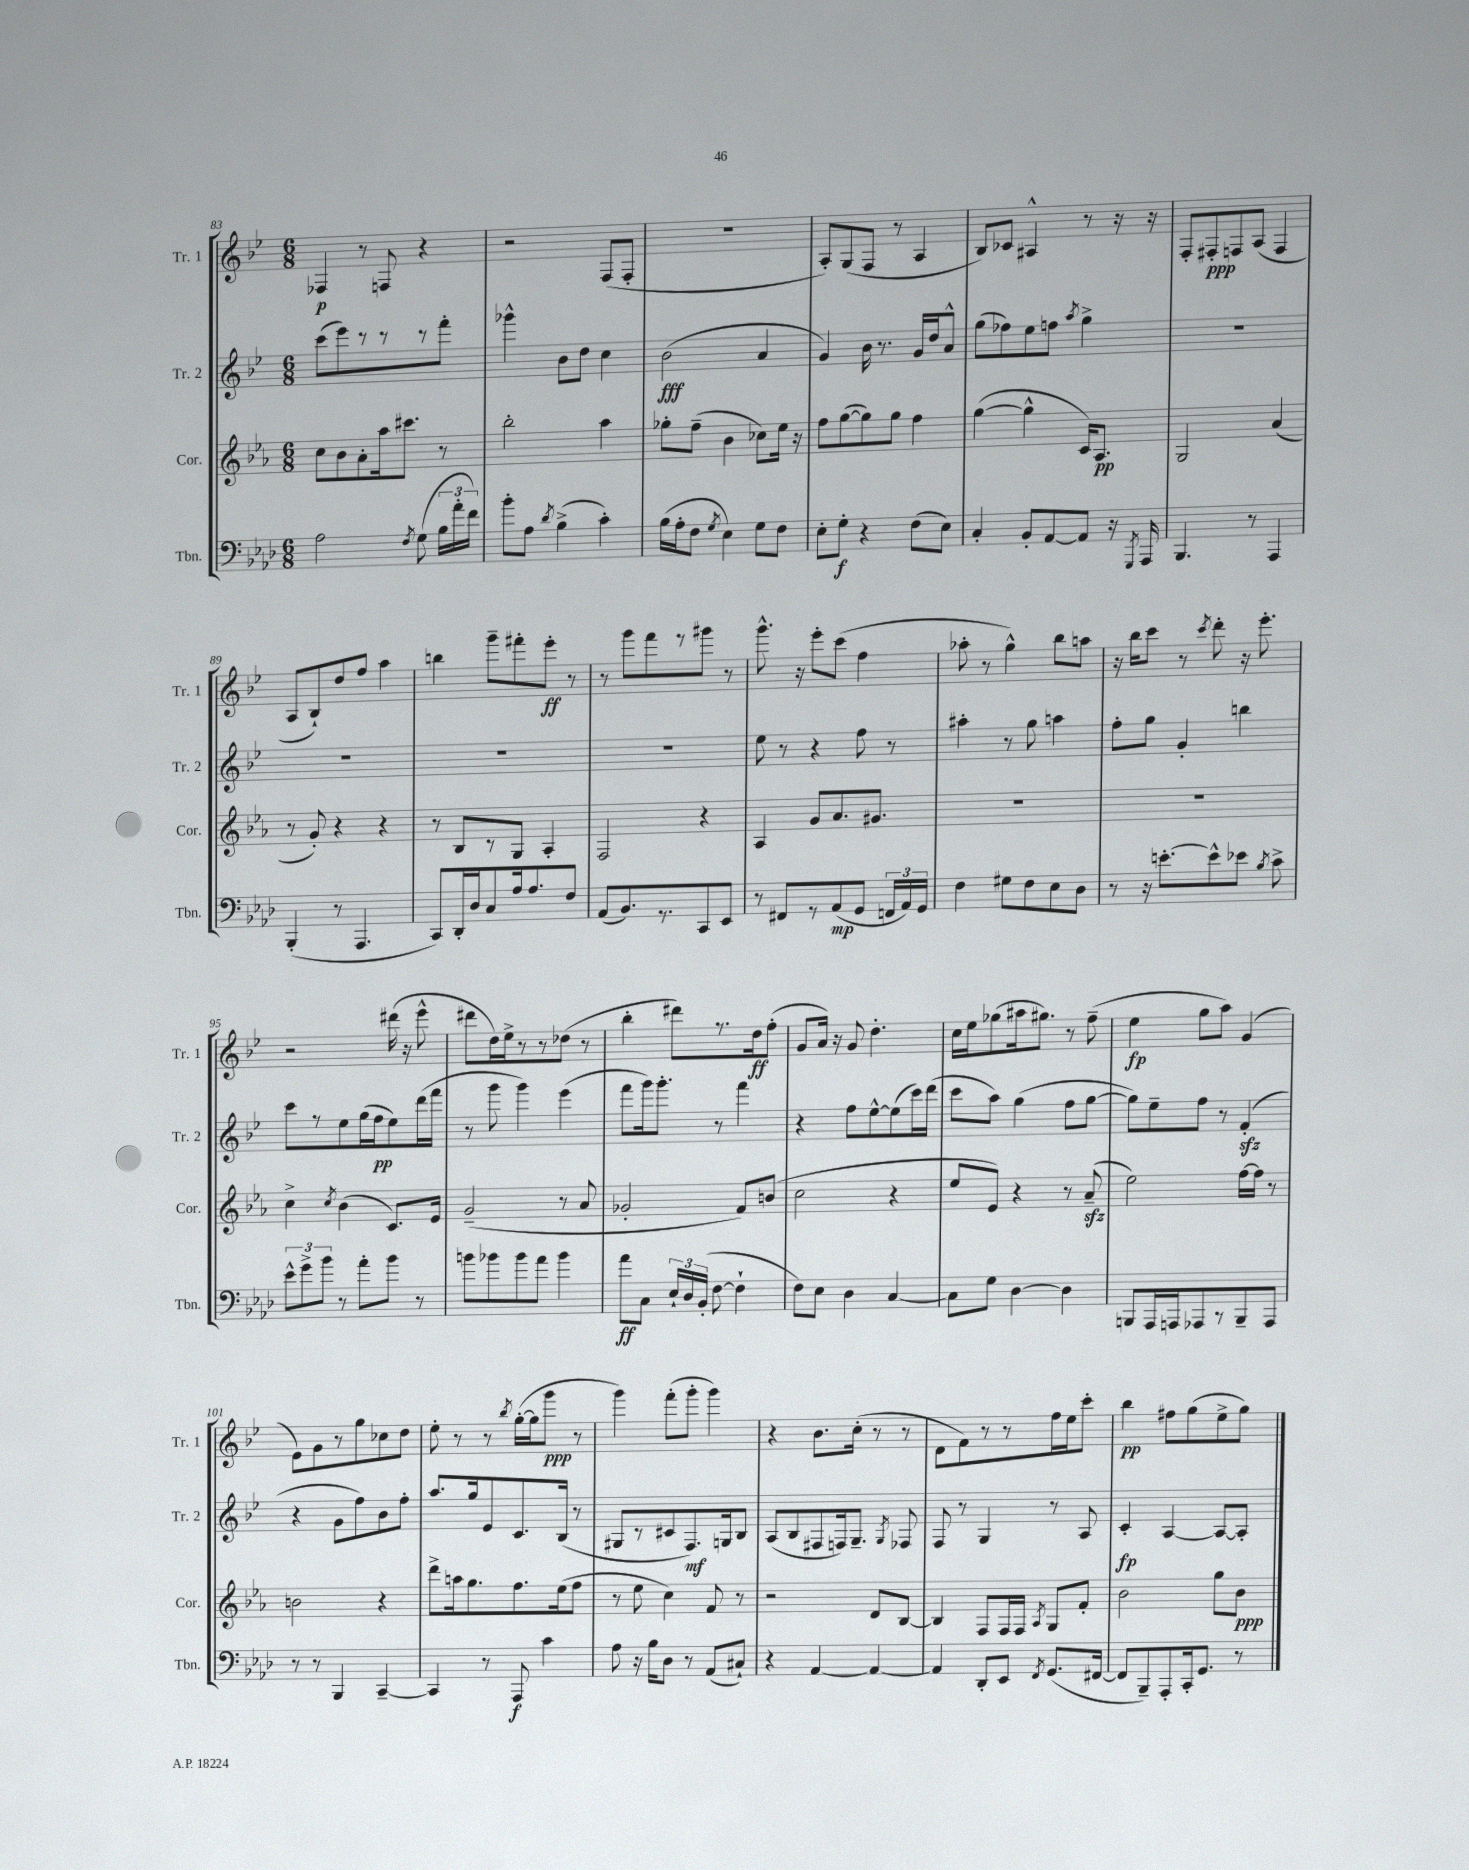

**kern	**kern	**kern	**kern
*staff4	*staff3	*staff2	*staff1
*clefF4	*clefG2	*clefG2	*clefG2
*k[b-e-a-d-]	*k[b-e-a-]	*k[b-e-]	*k[b-e-]
*M6/8	*M6/8	*M6/8	*M6/8
2A-	8cc	(8ccc	4F-
.	8b-	8eee-)	.
.	8a-'	8r	8r
.	16aa-	8r	8F
.	8.ccc#	.	.
8qF	.	.	.
(8G	.	8r	4r
24B-	8r	8fff'	.
24a-'	.	.	.
24f)	.	.	.
=	=	=	=
8b-'	2bb-'	4ggg-^^	2r
8A-	.	.	.
8qd-	.	.	.
(4B-^	.	8b-	.
.	.	8dd	.
4c')	4aa-	4cc	(8F
.	.	.	8F'
=	=	=	=
(16B-	8gg-'	(2b-	2.r
16A-'	.	.	.
8F	(8ff~	.	.
8qG	.	.	.
4E-)	4b-	.	.
8G	8cc-)	4a	.
8F	16ee-	.	.
.	16r	.	.
=	=	=	=
8E-'	8ff	4g)	8A')
8G'	([8gg	.	(8G
4r	8gg])	16b-	8F
.	.	8.r	.
.	8gg	.	8r
(8F	4ff	16g	4A
.	.	16dd	.
8E-)	.	8a^^	.
=	=	=	=
4C'	([4gg	(8gg	8B-)
.	.	8ff-)	8c-
8BB-'	4gg^^]	8ee-	4A#^^
[8AA-	.	8ff	.
.	.	8qaa	.
8AA-]	16c)	4gg^	8r
.	8.A-	.	.
16r	.	.	16r
8qGGG	.	.	.
16AAA-	.	.	16r
=	=	=	=
4.BBB-	2G	2.r	8F'
.	.	.	8F#'
.	.	.	8F
8r	.	.	(8A
4AAA-	(4a-	.	4F
=	=	=	=
(4BBB-'	8r	2.r	8A
.	8g')	.	8B-`)
8r	4r	.	8dd
4.AAA-	.	.	8ff
.	4r	.	4aa
=	=	=	=
8CC)	8r	2.r	4bb
16DD-'	8B-	.	.
16D-	.	.	.
8C	8r	.	8ggg~
16A-	8G	.	8fff#'
8.A-	.	.	.
.	4A-'	.	8eee-'
8F	.	.	8r
=	=	=	=
(8AA-	2F	2.r	8r
8.BB-)	.	.	8ggg
.	.	.	8fff
8.r	.	.	.
.	.	.	8r
8CC	4r	.	8ggg#
8EE-	.	.	8r
=	=	=	=
8r	4A-	8ee-	8.ggg^^
8FF#	.	8r	.
.	.	.	16r
8r	8g	4r	8eee-'
(8AA-	8.a-	.	(8ccc
8GG	.	8ff	4ff
.	8.g#	.	.
24FF	.	8r	.
24AA-)	.	.	.
24GG	.	.	.
=	=	=	=
4F	2.r	4aa#'	8aa-'
.	.	.	8r
8G#	.	8r	4gg^^)
8F	.	8gg	.
8E-	.	4aa	8bb-
8D-	.	.	8aa
=	=	=	=
8r	2.r	8ff'	16r
.	.	.	16bb-
16r	.	8gg	8ccc
[8.e'	.	.	.
.	.	4g'	8r
.	.	.	8qccc
8e^^]	.	.	8ddd'
8e-	.	4bb	16r
.	.	.	8.eee-'
8qB-	.	.	.
8c^	.	.	.
=	=	=	=
12e-^^	4cc^	8ccc	2r
12g^	.	.	.
.	.	8r	.
12b-	.	.	.
.	8qcc	.	.
8r	(4b-	8ee-	.
8a-'	.	(16gg	.
.	.	16ff	.
8b-	8.c)	8ee-)	(16ddd#
.	.	.	16r
8r	.	(16ddd	8eee-^^
.	16e-	16fff	.
=	=	=	=
8b	(2g~	8r	8ddd#
8b-	.	8ggg	16dd)
.	.	.	16ee-^
8b-	.	4ggg)	8r
8a-	.	.	8r
4b-	8r	(4eee-	(8dd-
.	8a-	.	8r
=	=	=	=
8a-	2g-'	8fff	4bb-'
8C	.	16ggg)	.
.	.	8.ggg'	.
24E-`	.	.	8ddd#)
24D-	.	.	.
(24BB-'	.	.	.
[8F	.	8r	8.r
4F`]	8f)	4fff	.
.	.	.	16dd
.	(8b	.	(8ff'
=	=	=	=
8F)	2cc	4r	8g
8E-	.	.	16a)
.	.	.	16r
4D-	.	8ff	8g
.	.	[8ee-^^	4.dd'
[4C	4r	(8ee-]	.
.	.	16ccc)	.
.	.	(16ddd	.
=	=	=	=
8C]	8ee-	8ccc	16cc
.	.	.	16ee-
8G	8e-)	8aa)	(8gg-
[4D-	4r	(4gg	16aa#
.	.	.	8.gg#)
4D-]	8r	8ff	8r
.	(8a-~	[8gg	(8ff~
=	=	=	=
8BBB	2ee-)	8gg])	4ee-
16AAA-	.	8ee-~	.
16AAA	.	.	.
8AAA-	.	8ff	8gg
8r	.	8r	8aa)
8BBB~	[16ff	(4f'	(4g
.	16ff]	.	.
8AAA-	8r	.	.
=	=	=	=
8r	2b	4r	8e-)
8r	.	.	8g
4BBB-	.	8g	8r
.	.	8ff)	8gg
[4CC~	4r	8b-	8cc-
.	.	8ff'	8dd
=	=	=	=
4CC]	8ddd^	8.aa	8ee-'
.	16aa	.	8r
.	8.gg	16gg	.
8r	.	8e-	8r
.	.	.	8qbb-
8AAA-	8.ff	8.c	([16gg'
.	.	.	16gg]
4c	.	.	8ggg
.	(16ee-	(16B-	.
.	8ff	8r	8r
=	=	=	=
8A-	8r	8G#	4ggg)
16r	8ee-	8r	.
16B-	.	.	.
8D-	4cc)	8c#	(8fff'
8r	.	8.F)	8ggg'
(8AA-	8f	.	4ggg)
.	.	16G	.
8C#`)	8r	8B-	.
=	=	=	=
4r	2r	(8A	4r
.	.	8B-	.
[4AA-	.	8F#	8.b-
.	.	16F)	.
.	.	8.G~	(16cc'
4AA-_	8d	.	8r
.	.	8qG	.
.	[8B-	8F-	8r
=	=	=	=
4AA-]	4B-]	8F	8d
.	.	8r	8f)
8DD-'	8F	4G	8r
8EE-	16F	.	8r
.	16F	.	.
8qFF	8qA-	.	.
(8.GG	8G	8r	16ff
.	.	.	16ee-
.	8f'	8A	8ccc'
[16FF#	.	.	.
=	=	=	=
8FF#]	2b-	4c'	4bb-
8BBB-~)	.	.	.
8AAA-'	.	[4A	8ff#
16CC'	.	.	(8gg
8.GG	.	.	.
.	8gg	8A_	8ee-^
8r	8b-	8A']	8gg)
==	==	==	==
*-	*-	*-	*-
